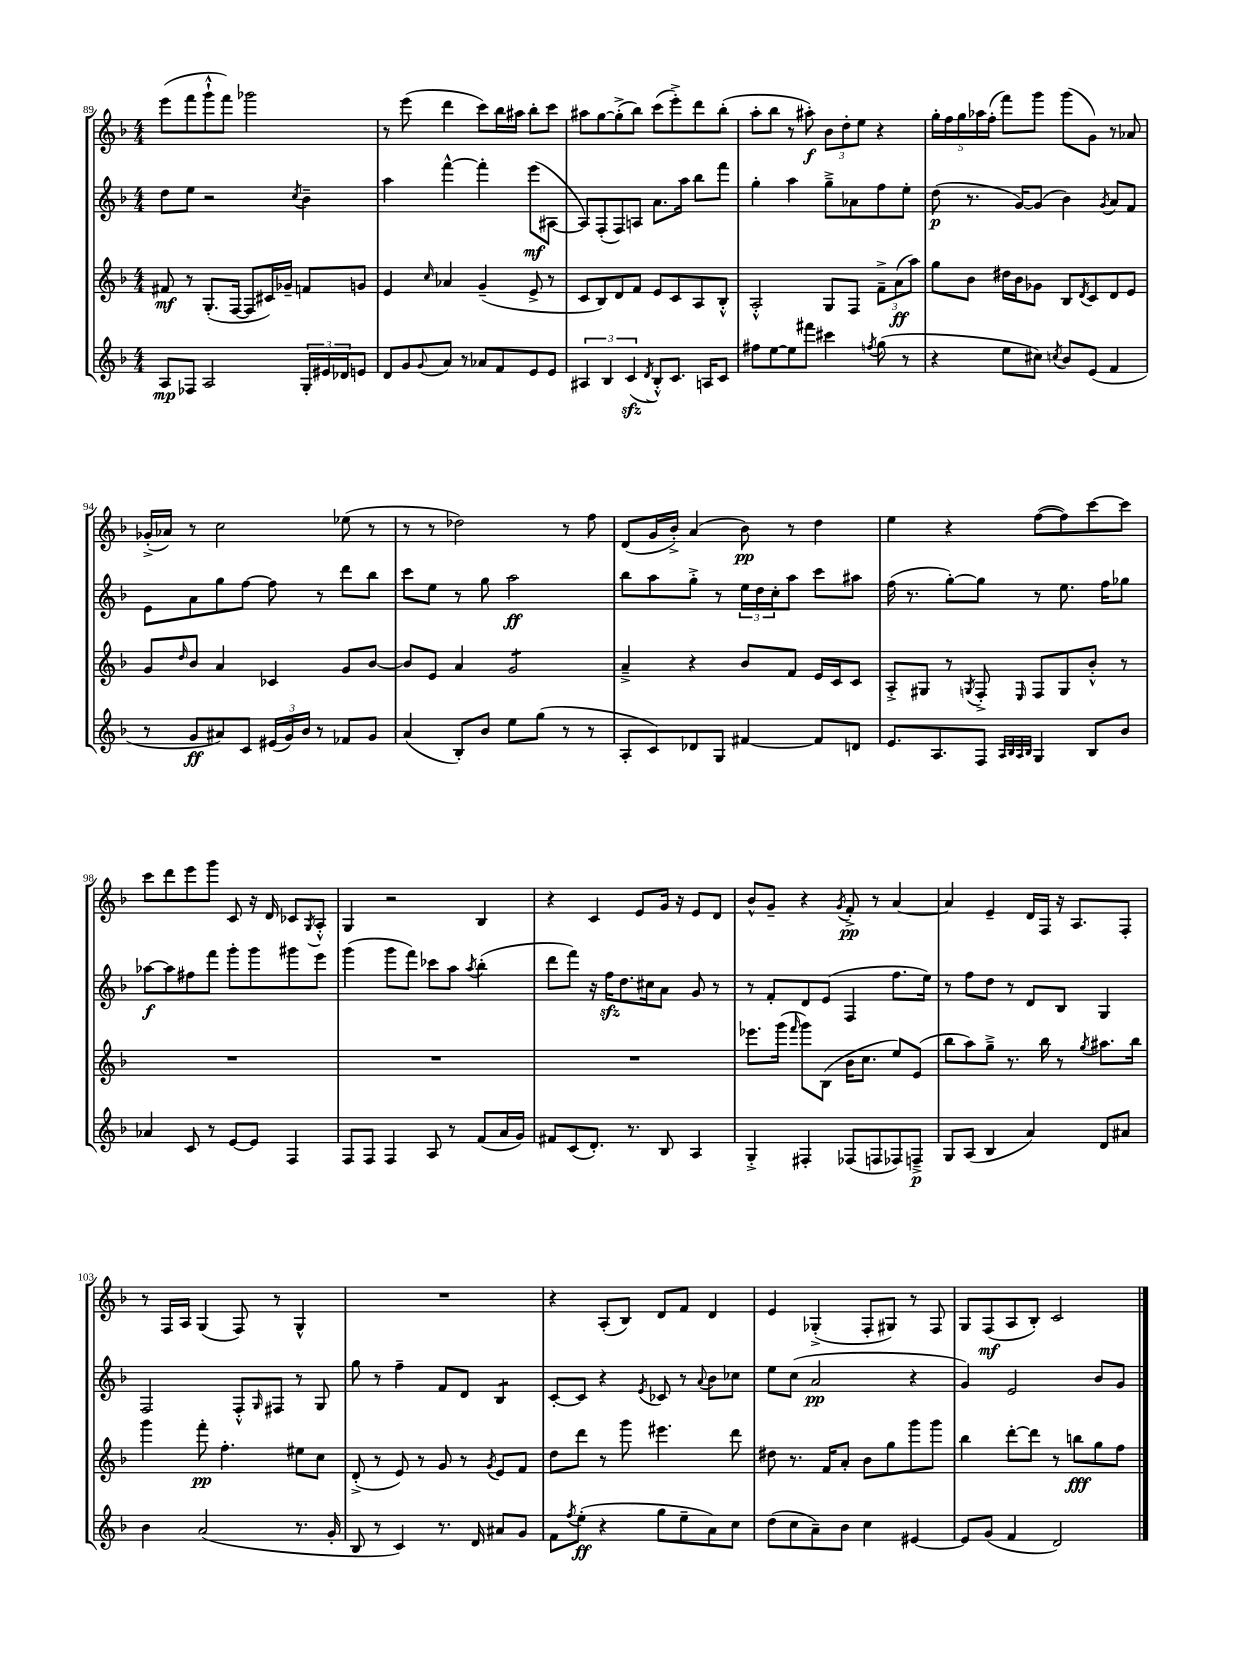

**kern	**dynam	**kern	**dynam	**kern	**dynam	**kern	**dynam
*part4	*part4	*part3	*part3	*part2	*part2	*part1	*part1
*staff4	*staff4	*staff3	*staff3	*staff2	*staff2	*staff1	*staff1
*clefG2	*	*clefG2	*	*clefG2	*	*clefG2	*
*k[b-]	*	*k[b-]	*	*k[b-]	*	*k[b-]	*
*M4/4	*	*M4/4	*	*M4/4	*	*M4/4	*
=89	=89	=89	=89	=89	=89	=89	=89
8A/L	mp	8f#X/	mf	8dd\L	.	(8eee\L	.
8F-X/J	.	8r	.	8ee\J	.	8fff\	.
2A/	.	(8.G'/L	.	2r	.	8ggg`^^\	.
.	.	.	.	.	.	8fff\J)	.
.	.	[16F/Jk	.	.	.	.	.
.	.	8F/L]	.	.	.	2ggg-X\	.
.	.	16c#X/L)	.	.	.	.	.
.	.	16g-X~/JJ	.	.	.	.	.
.	.	.	.	8qcc/	.	.	.
24G'/LL	.	8fn/L	.	4b-~\	.	.	.
24e#X/	.	.	.	.	.	.	.
24d-X/J	.	.	.	.	.	.	.
8en/J	.	8gn/J	.	.	.	.	.
=90	=90	=90	=90	=90	=90	=90	=90
8d/L	.	4e/	.	4aa\	.	8r	.
8g/	.	.	.	.	.	(8eee\	.
8qqg/	.	16qqcc/	.	.	.	.	.
8a/J	.	4a-X/	.	[4fff^^\	.	4ddd\	.
8r	.	.	.	.	.	.	.
8a-X/L	.	(4g~/	.	4fff'\]	.	8ccc\L)	.
8f/	.	.	.	.	.	16bb-\L	.
.	.	.	.	.	.	16aa#X\JJ	.
8e/	.	8e^/	.	(8eee\L	mf	8bb-'\L	.
8e/J	.	8r	.	[8A#X\J	.	8ccc\J	.
=91	=91	=91	=91	=91	=91	=91	=91
6A#X/	.	8c/L	.	8A#/L])	.	8aa#X\L	.
.	.	8B-/)	.	(8F'/	.	[8gg\	.
6B-/	.	.	.	.	.	.	.
.	.	8d/	.	8F/)	.	(8gg'^\]	.
(6czz/	.	.	.	.	.	.	.
.	.	8f/J	.	8An/J	.	8bb-\J)	.
8qd/	.	.	.	.	.	.	.
8B-'^^/L)	.	8e/L	.	8.a\L	.	(8ccc\L	.
8.c/J	.	8c/	.	.	.	8eee'^\)	.
.	.	.	.	16aa\Jk	.	.	.
.	.	8A/	.	8bb-\L	.	8ddd\	.
16An/KL	.	.	.	.	.	.	.
8c/J	.	8B-'^^/J	.	8fff\J	.	(8bb-'\J	.
=92	=92	=92	=92	=92	=92	=92	=92
8ff#X\L	.	2A'^^/	.	4gg'\	.	8aa'\L	.
[8ee\	.	.	.	.	.	8bb-\J	.
8ee\]	.	.	.	4aa\	.	8r	.
8fff#X\J	.	.	.	.	.	8aa#X'\)	f
4ccc#X\	.	8G/L	.	8gg~^\L	.	12b-\L	.
.	.	.	.	.	.	12dd'\	.
.	.	8F/J	.	8a-X\	.	.	.
.	.	.	.	.	.	12ee\J	.
8qffn/	.	.	.	.	.	.	.
(8gg\	.	12f~^\L	.	8ff\	.	4r	.
.	.	(12a\	ff	.	.	.	.
8r	.	.	.	8ee'\J	.	.	.
.	.	12aa\J)	.	.	.	.	.
=93	=93	=93	=93	=93	=93	=93	=93
4r	.	8gg\L	.	(8dd\	p	20gg'\LL	.
.	.	.	.	.	.	20ff\	.
.	.	.	.	.	.	20gg\	.
.	.	8b-\J	.	8.r	.	.	.
.	.	.	.	.	.	20aa-X\	.
.	.	.	.	.	.	(20ff'\JJ	.
8ee\L	.	16dd#X\LL	.	.	.	8fff\L)	.
.	.	16b-\J	.	[16g/KL)	.	.	.
8cc#X\J)	.	8g-X\J	.	(8g/J]	.	8ggg\J	.
8qccn/	.	.	.	.	.	.	.
8b-/L	.	8B-/L	.	4b-\)	.	(8ggg\L	.
.	.	8qd/	.	.	.	.	.
(8e/J	.	8c/	.	.	.	8g\J)	.
.	.	.	.	8qg/	.	.	.
4f/	.	8d/	.	8a/L	.	8r	.
.	.	8e/J	.	8f/J	.	8a-X/	.
!!LO:LB:g=z
=94	=94	=94	=94	=94	=94	=94	=94
8r	.	8g/L	.	8e\L	.	(16g-X'^/LL	.
.	.	.	.	.	.	16a-X/JJ)	.
.	.	16qqdd/	.	.	.	.	.
8g/L	ff	8b-/J	.	8a\	.	8r	.
8a#X/)	.	4a/	.	8gg\	.	2cc\	.
8c/J	.	.	.	[8ff\J	.	.	.
(24e#X/LL	.	4c-X/	.	8ff\]	.	.	.
24g/)	.	.	.	.	.	.	.
24b-/JJ	.	.	.	.	.	.	.
8r	.	.	.	8r	.	.	.
8f-X/L	.	8g/L	.	8ddd\L	.	(8ee-X\	.
8g/J	.	[8b-/J	.	8bb-\J	.	8r	.
=95	=95	=95	=95	=95	=95	=95	=95
(4a/	.	8b-/L]	.	8ccc\L	.	8r	.
.	.	8e/J	.	8ee\J	.	8r	.
8B-'/L)	.	4a/	.	8r	.	2dd-X\)	.
8b-/J	.	.	.	8gg\	.	.	.
*	*	*tremolo	*	*	*	*	*
8ee\L	.	8g/L	.	2aa\	ff	.	.
(8gg\J	.	8g/	.	.	.	.	.
8r	.	8g/	.	.	.	8r	.
8r	.	8g/J	.	.	.	8ff\	.
*	*	*Xtremolo	*	*	*	*	*
=96	=96	=96	=96	=96	=96	=96	=96
8A'/L	.	4a~^/	.	8bb-\L	.	(8d/L	.
8c/)	.	.	.	8aa\	.	16g/L	.
.	.	.	.	.	.	16b-'^/JJ)	.
8d-X/	.	4r	.	8gg'^\J	.	(4a/	.
8G/J	.	.	.	8r	.	.	.
[4f#X/	.	8b-/L	.	24ee\LL	.	8b-\)	pp
.	.	.	.	24dd\	.	.	.
.	.	.	.	24cc'\J	.	.	.
.	.	8f/J	.	8aa\J	.	8r	.
8f#/L]	.	16e/LL	.	8ccc\L	.	4dd\	.
.	.	16c/J	.	.	.	.	.
8dn/J	.	8c/J	.	8aa#X\J	.	.	.
=97	=97	=97	=97	=97	=97	=97	=97
8.e/L	.	8A'^/L	.	(16ff\	.	4ee\	.
.	.	.	.	8.r	.	.	.
.	.	8G#X/J	.	.	.	.	.
8.A/	.	.	.	.	.	.	.
.	.	8r	.	[8gg'\L)	.	4r	.
.	.	8qGn/	.	.	.	.	.
8F/J	.	8F'^/	.	8gg\J]	.	.	.
32qqA/LLL	.	.	.	.	.	.	.
32qqB-/	.	.	.	.	.	.	.
32qqA/	.	.	.	.	.	.	.
32qqB-/JJJ	.	16qqE/	.	.	.	.	.
4G/	.	8F/L	.	8r	.	([8ff\L	.
.	.	8G/	.	8.ee\	.	8ff\])	.
8B-/L	.	8b-'^^/J	.	.	.	[8ccc\	.
.	.	.	.	16ff\KL	.	.	.
8b-/J	.	8r	.	8gg-X\J	.	8ccc\J]	.
!!LO:LB:g=z
=98	=98	=98	=98	=98	=98	=98	=98
4a-X/	.	1r	.	[8aa-X\L	f	8ccc\L	.
.	.	.	.	8aa-\]	.	8ddd\	.
8c/	.	.	.	8ff#X\	.	8eee\	.
8r	.	.	.	8fff\J	.	8ggg\J	.
[8e/L	.	.	.	8ggg'\L	.	8c/	.
8e/J]	.	.	.	8ggg\	.	16r	.
.	.	.	.	.	.	16d/	.
4F/	.	.	.	8ggg#X\	.	8c-X/L	.
.	.	.	.	.	.	8qG/	.
.	.	.	.	8eee\J	.	8A'^^/J	.
=99	=99	=99	=99	=99	=99	=99	=99
8F/L	.	1r	.	(4ggg\	.	4G/	.
8F/J	.	.	.	.	.	.	.
4F/	.	.	.	8ggg\L	.	2r	.
.	.	.	.	8fff\J)	.	.	.
8A/	.	.	.	8ccc-X\L	.	.	.
8r	.	.	.	8aa\J	.	.	.
.	.	.	.	8qaa/	.	.	.
(8f/L	.	.	.	(4bb-'\	.	4B-/	.
16a/L	.	.	.	.	.	.	.
16g/JJ)	.	.	.	.	.	.	.
=100	=100	=100	=100	=100	=100	=100	=100
8f#X/L	.	1r	.	8ddd\L	.	4r	.
(8c/	.	.	.	8fff\J)	.	.	.
8.d'/J)	.	.	.	16r	.	4c/	.
.	.	.	.	16ffzz\KL	.	.	.
.	.	.	.	8.dd\	.	.	.
8.r	.	.	.	.	.	.	.
.	.	.	.	.	.	8e/L	.
.	.	.	.	16cc#X\k	.	.	.
8B-/	.	.	.	8a\J	.	16g/Jk	.
.	.	.	.	.	.	16r	.
4A/	.	.	.	8g/	.	8e/L	.
.	.	.	.	8r	.	8d/J	.
=101	=101	=101	=101	=101	=101	=101	=101
4G'^/	.	8.eee-X\L	.	8r	.	8b-^^/L	.
.	.	.	.	8f'/L	.	8g~/J	.
.	.	(16ggg\Jk	.	.	.	.	.
.	.	16qqfff/	.	.	.	.	.
4F#X'/	.	8ggg\L)	.	8d/	.	4r	.
.	.	(8B-\J	.	(8e/J	.	.	.
.	.	.	.	.	.	8qg/	.
(8F-X/L	.	16b-\KL	.	4F/	.	8f'^/	pp
.	.	8.cc\J	.	.	.	.	.
8Fn/	.	.	.	.	.	8r	.
8F-X/)	.	8ee/L)	.	8.ff\L	.	[4a/	.
8Fn~^/J	p	(8e/J	.	.	.	.	.
.	.	.	.	16ee\Jk)	.	.	.
=102	=102	=102	=102	=102	=102	=102	=102
8G/L	.	8bb-\L	.	8r	.	4a/]	.
(8A/J	.	8aa\)	.	8ff\L	.	.	.
4B-/	.	8gg~^\J	.	8dd\J	.	4e~/	.
.	.	8.r	.	8r	.	.	.
4a/)	.	.	.	8d/L	.	16d/LL	.
.	.	16bb-\	.	.	.	16F/JJ	.
.	.	8r	.	8B-/J	.	16r	.
.	.	.	.	.	.	8.A/L	.
.	.	8qgg/	.	.	.	.	.
8d/L	.	8.aa#X\L	.	4G/	.	.	.
8a#X/J	.	.	.	.	.	8F'/J	.
.	.	16bb-\Jk	.	.	.	.	.
!!LO:LB:g=z
=103	=103	=103	=103	=103	=103	=103	=103
4b-\	.	4ggg\	.	2F/	.	8r	.
.	.	.	.	.	.	16F/LL	.
.	.	.	.	.	.	16A/JJ	.
(2a/	.	8fff'\	pp	.	.	(4G/	.
.	.	4.ff'\	.	.	.	.	.
.	.	.	.	8F'^^/L	.	8F/)	.
.	.	.	.	16qqG/	.	.	.
.	.	.	.	8F#X/J	.	8r	.
8.r	.	8ee#X\L	.	8r	.	4G^^/	.
.	.	8cc\J	.	8G/	.	.	.
16g'/	.	.	.	.	.	.	.
=104	=104	=104	=104	=104	=104	=104	=104
8B-/	.	(8d'^/	.	8gg\	.	1r	.
8r	.	8r	.	8r	.	.	.
4c/)	.	8e/)	.	4ff~\	.	.	.
.	.	8r	.	.	.	.	.
8.r	.	8g/	.	8f/L	.	.	.
.	.	8r	.	8d/J	.	.	.
16d/	.	.	.	.	.	.	.
.	.	8qg/	.	.	.	.	.
*	*	*	*	*tremolo	*	*	*
8a#X/L	.	8e/L	.	8B-/L	.	.	.
8g/J	.	8f/J	.	8B-/J	.	.	.
*	*	*	*	*Xtremolo	*	*	*
=105	=105	=105	=105	=105	=105	=105	=105
8f\L	.	8dd\L	.	[8c'/L	.	4r	.
8qff/	.	.	.	.	.	.	.
(8ee'\J	ff	8ddd\J	.	8c/J]	.	.	.
4r	.	8r	.	4r	.	(8A'/L	.
.	.	8ggg\	.	.	.	8B-/J)	.
.	.	.	.	8qe/	.	.	.
8gg\L	.	4.eee#X\	.	8c-X/	.	8d/L	.
8ee~\	.	.	.	8r	.	8f/J	.
.	.	.	.	8qqa/	.	.	.
8a\)	.	.	.	8b-\L	.	4d/	.
8cc\J	.	8ddd\	.	8cc-X\J	.	.	.
=106	=106	=106	=106	=106	=106	=106	=106
(8dd\L	.	8dd#X\	.	8ee\L	.	4e/	.
8cc\	.	8.r	.	(8cc\J	.	.	.
8a~\)	.	.	.	2a/	pp	(4G-X'^/	.
.	.	16f/KL	.	.	.	.	.
8b-\J	.	8a'/J	.	.	.	.	.
4cc\	.	8b-\L	.	.	.	8F'/L	.
.	.	8gg\	.	.	.	8G#X/J)	.
[4e#X/	.	8ggg\	.	4r	.	8r	.
.	.	8ggg\J	.	.	.	8F/	.
=107	=107	=107	=107	=107	=107	=107	=107
8e#/L]	.	4bb-\	.	4g/)	.	8G/L	.
(8g/J	.	.	.	.	.	(8F/	mf
4f/	.	[8ddd'\L	.	2e/	.	8A/	.
.	.	8ddd\J]	.	.	.	8B-'/J)	.
2d/)	.	8r	.	.	.	2c/	.
.	.	8bbn\L	fff	.	.	.	.
.	.	8gg\	.	8b-/L	.	.	.
.	.	8ff\J	.	8g/J	.	.	.
==	==	==	==	==	==	==	==
*-	*-	*-	*-	*-	*-	*-	*-
